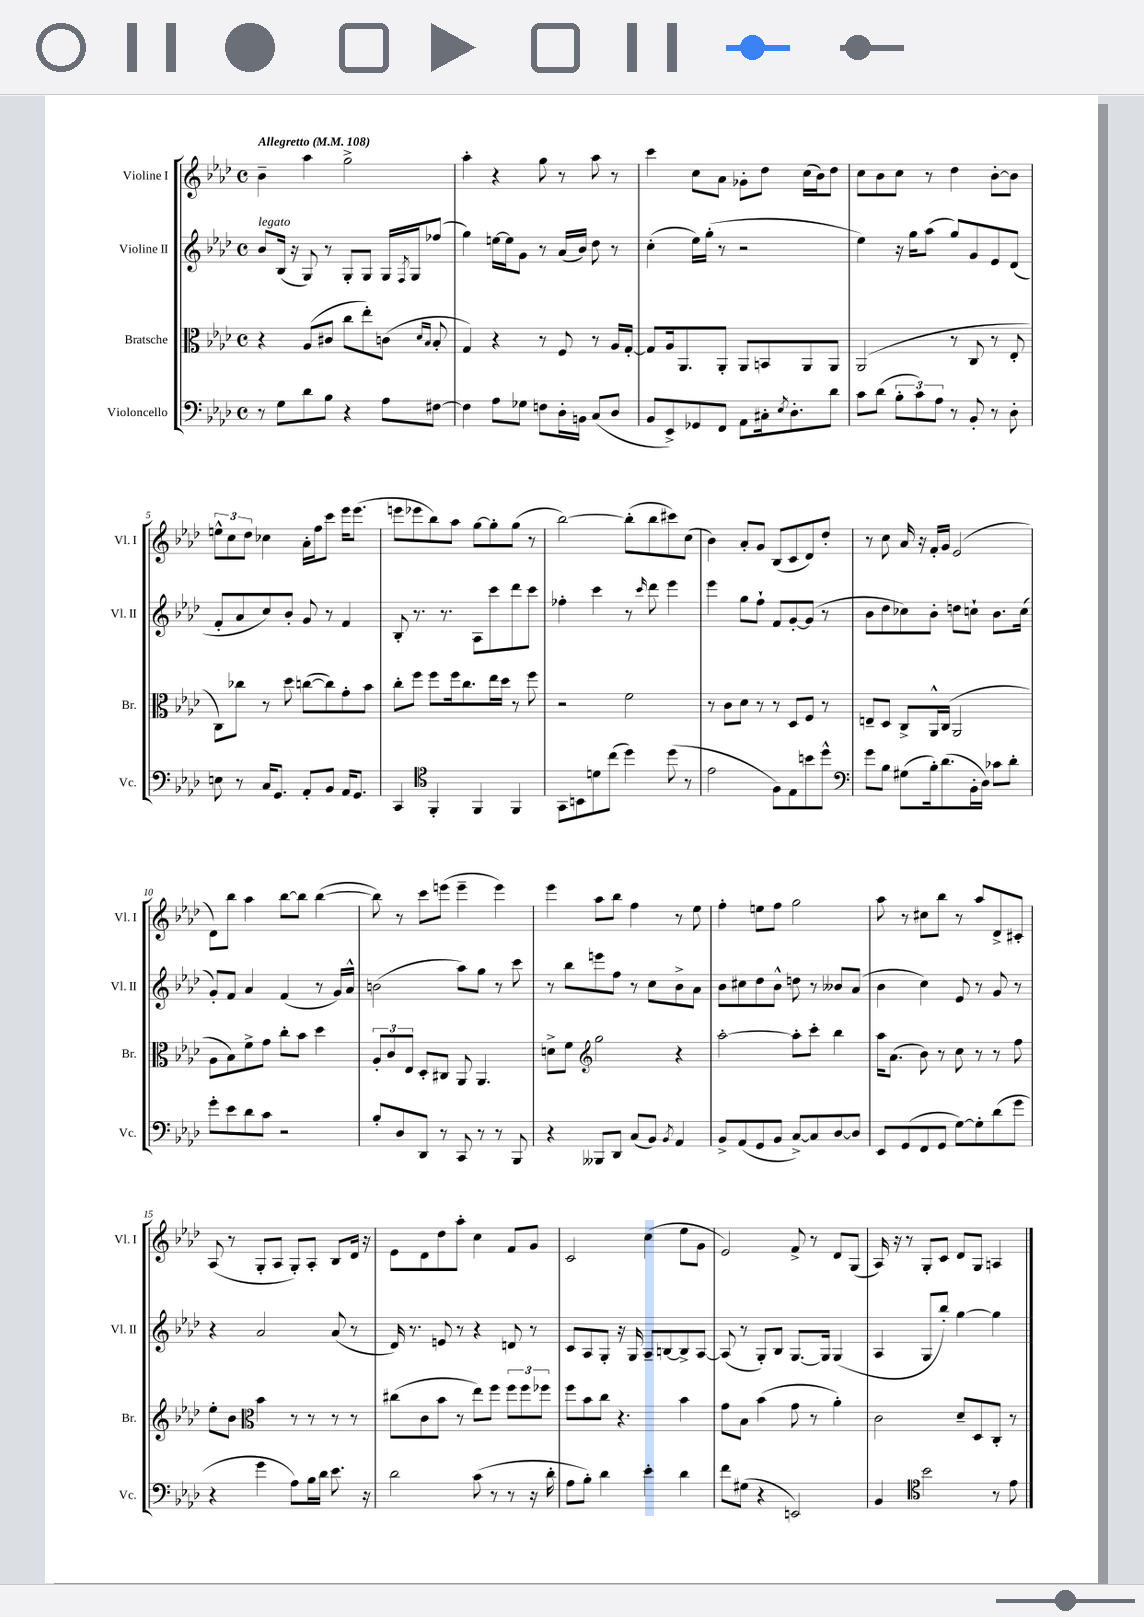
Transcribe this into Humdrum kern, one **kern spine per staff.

**kern	**kern	**kern	**kern
*part4	*part3	*part2	*part1
*staff4	*staff3	*staff2	*staff1
*I"Violoncello	*I"Bratsche	*I"Violine II	*I"Violine I
*I'Vc.	*I'Br.	*I'Vl. II	*I'Vl. I
*clefF4	*clefC3	*clefG2	*clefG2
*k[b-e-a-d-]	*k[b-e-a-d-]	*k[b-e-a-d-]	*k[b-e-a-d-]
*M4/4	*M4/4	*M4/4	*M4/4
*met(c)	*met(c)	*met(c)	*met(c)
*MM108	*MM108	*MM108	*MM108
=1	=1	=1	=1
!	!	!	!LO:TX:a:B:t=Allegretto
!	!	!LO:TX:a:i:t=legato	!
8r	4r	8b-/L	4b-~\
8G\L	.	(16B-/Jk	.
.	.	16r	.
8d-\	(8A-/L	8G/)	4aa-\
8B-\J	8c#X/J	8r	.
4r	8cc\L	8G'/L	2gg^\
.	8ee-'\)	8G/J	.
8A-\L	(8cn\J	16G/LL	.
.	.	8qF/	.
.	.	16G/J	.
.	16qqd-/LL	.	.
.	16qqB-/JJ	.	.
[8F#X\J	8B-'/	(8ff-X/J	.
=2	=2	=2	=2
4F#\]	4G/)	4gg\)	4aa-'\
8A-\L	4r	[16een\LL	4r
.	.	16ee\J]	.
8G-X\J	.	8g\J	.
8Fn\L	8r	8r	8gg\
16D-'\L	8F/	(16a-/LL	8r
16BBn\JJ	.	16b-/JJ)	.
(8C/L	8r	8dd-\	8aa-\
8D-/J	16A-/LL	8r	8r
.	[16G'/JJ	.	.
=3	=3	=3	=3
8BB-/L	8G/L]	(4cc'\	4ccc\
8EE-^/)	16A-/k	.	.
.	8.AA-/	.	.
8GG-X/	.	16ee-\LL)	8cc\L
.	.	(16gg'\JJ	.
8FF/J	8AA-'/J	8r	8a-\J
8AA-\L	8AA-/L	2r	8g-X'\L
16C#X'\k	8BBn/	.	8dd-\J
8qE-/	.	.	.
8.D-'\	.	.	.
.	8AA-/	.	(16cc\LL
.	.	.	16b-\J)
8d-\J	8AA-/J	.	8dd-\J
=4	=4	=4	=4
8c\L	(2AA-/	4ee-\)	8cc\L
(8d-\J	.	.	8b-\
12B-'\L	.	16r	8cc\J
.	.	16gg\KL	.
12c\)	.	.	.
.	.	(8aa-\J	8r
12A-\J	.	.	.
8r	8r	8gg/L)	4dd-\
8BB-'/	8C/	8g/	.
8r	8r	8e-/	[8b-'\L
8D-'\	8E-'/	(8d-/J	8b-\J]
!!LO:LB:g=z
=5	=5	=5	=5
8En\	8C\L)	8f'/L	12een^^\L
.	.	.	12cc\
8r	8cc-X\J	8a-/	.
.	.	.	12dd-\J
16C/KL	8r	8cc/)	4cc-X\
8.GG/J	.	.	.
.	8dd-\	8b-'/J	.
8AA-'/L	([8ccn\L	8g/	16a-'\LL
.	.	.	16ff\J
8BB-/J	8cc\])	8r	8ccc\J
16AA-/KL	8g'\	4f/	16eee-\KL
8.GG/J	.	.	(8.eee-\J
.	8b-\J	.	.
=6	=6	=6	=6
4CC/	8cc'\L	8B-'/	8eeen\L
.	8ff\J	8.r	8eee-X\
*clefC4	*	*	*
4FF'/	8ff\L	.	8bb-\)
.	.	8.r	.
.	16ff\k	.	8aa-\J
.	8.cc\	.	.
4FF/	.	8A-\L	[8gg\L
.	16ee-\L	8ccc\	8gg'\]
.	16dd-\JJ	.	.
4FF/	8r	8ddd-\	(8gg\J
.	8ff\	8ccc\J	8r
=7	=7	=7	=7
8GG\L	2r	4ff-X'\	[2bb-\)
8BBn\	.	.	.
8dn\	.	4ccc\	.
(8cc\J	.	.	.
4dd-\)	2f\	8r	(8bb-'\L]
.	.	16qqccc/	.
.	.	8ddd-\	8bb-\
(8dd-\	.	4eee-\	8ccc#X\)
8r	.	.	(8cc\J
=8	=8	=8	=8
2e-\	8r	4eee-\	4b-\)
.	8c\L	.	.
.	8d-\J	8gg\L	8a-'/L
.	8r	8ff`\J	8g/J
8F\L)	8r	8f/L	(8B-/L
8E-\	8D-/L	[8g'/	8c/
8bn\	8F/J	(8g/J]	8d-/)
8dd-^^\J	8r	8r	8dd-'/J
=9	=9	=9	=9
*clefF4	*	*	*
8g\L	8En~/L	8b-\L	8r
8B-\J	8D-/J	8dd-\	8cc\
(8G#X\L	8C^/L	8cc-X\)	16a-/
.	.	.	16r
16B-'\k)	16AA-^^/L	8b-'\J	16f'/LL
(8.d-\	(16C/JJ	.	16g/JJ
.	2AA-/	8ddn\L	(2e-/
16BB-'\L	.	8ccn`\J	.
16D-\JJ)	.	.	.
8c-X\L	.	8.b-\L	.
8d-'\J	.	.	.
.	.	(16cc\Jk	.
!!LO:LB:g=z
=10	=10	=10	=10
8g'\L	8A-\L	8g'/L)	8d-\L)
8e-\	8B-\)	8f/J	8bb-\J
8d-\	8f^\	4a-/	4aa-\
8c\J	8g\J	.	.
2r	8cc'\L	(4f/	[8bb-\L
.	8b-\J	.	8bb-\J]
.	4dd-\	8r	([4bb-\
.	.	16g/LL)	.
.	.	16a-^^/JJ	.
=11	=11	=11	=11
8B-'/L	12A-'/L	(2bn\	8bb-\])
.	12c/	.	.
8D-/	.	.	8r
.	12E-/J	.	.
8DD-/J	8D-'/L	.	8ccc\L
8r	8C#X/J	.	(8eeen\J
8CC/	8AA-/	8aa-\L)	4eee~\
8r	4.AA-/	8gg\J	.
8r	.	8r	4eee\)
8BBB-/	.	8ccc\	.
=12	=12	=12	=12
4r	8dn^\L	8r	4eee-\
.	8f\J	8bb-\L	.
*	*clefG2	*	*
8BBB--X/L	2gg\	8eeen\	8aa-\L
8DD-/J	.	8ff\J	8bb-\J
(8C/L	.	8r	4ff\
8BB-/J)	.	8cc\L	.
8qBB-/	.	.	.
4AA-/	4r	8b-^\	8r
.	.	8a-\J	8ee-\
=13	=13	=13	=13
8BB-^/L	[2aa-'\	8b-\L	4ff'\
(8AA-/	.	8cc#X\	.
8GG/	.	8dd-\	8een\L
8BB-/J	.	8b-^^\J	8ff\J
[8C^/L)	8aa-'\L]	8ddn\	2gg\
8C/]	8ccc'\J	8r	.
[8D-/	4bb-\	8b--X/L	.
8D-/J]	.	(8a-/J	.
=14	=14	=14	=14
8EE-/L	16aa-\KL	4b-\	8aa-\
.	(8.a-\J	.	.
(8GG/	.	.	8r
8FF/	8b-\)	4cc\)	8cc#X\L
8GG/J	8r	.	8bb-\J
[8G\L)	8cc\	8e-/	8r
8G'\]	8r	8r	8aa-/L
(8d-\	8r	8g/	8d-^/
8g\J	8ff\	8r	8c#X'/J
!!LO:LB:g=z
=15	=15	=15	=15
4r	8ee-'\L	4r	(8A-/
.	8b-\J	.	8r
*	*clefC3	*	*
4g\	4b-\	2a-/	8G'/L
.	.	.	8A-/J
8A-\L)	8r	.	8G'/L)
16B-\L	8r	.	8A-'/J
16d-\JJ	.	.	.
8.e-\	8r	(8a-/	8B-/L
.	8r	8r	16d-/Jk
16r	.	.	16r
=16	=16	=16	=16
2d-\	(8cc#X\L	16d-/)	8e-\L
.	.	8.r	.
.	8c\	.	8d-\
.	8b-\J	8en/	8dd-\
.	8r	8r	8aa-'\J
(8c\	8ee-\L)	4r	4cc\
8r	8ff\J	.	.
8r	12ff\L	8dn/	8f/L
.	12ff\	.	.
16r	.	8r	8g/J
.	12ff-X\J	.	.
16d-'\	.	.	.
=17	=17	=17	=17
8A-\L	8ff\L	8c/L	2c/
8B-'\J)	8b-\	8A-/	.
4d-\	8cc\J	8G'/J	.
.	4.r	16r	.
.	.	16G/	.
4e-'\	.	8A-~/L	(4cc\
.	.	[8Bn/	.
4d-\	4b-\	8B^/]	8ee-\L
.	.	[8A-/J	8g\J
=18	=18	=18	=18
8f\L	8g\L	(8A-/]	2e-/)
(8G#X\J	8B-\J	8r	.
4r	(4b-\	8G'/L)	.
.	.	8B-/J	.
2EEn/)	8g\	[8.G/L	8f^/
.	8r	.	8r
.	.	16G/Jk]	.
.	4a-'\)	(4G/	8d-/L
.	.	.	(8G/J
=19	=19	=19	=19
4BB-/	2c\	4A-/	16A-/)
.	.	.	16r
.	.	.	8r
*clefC4	*	*	*
2b-\	.	8G/L	8G'/L
.	.	8bb-'/J)	8c/J
.	8d-~/L	[4gg\	8d-/L
.	8D-/	.	8G/J
8r	8C'/J	4gg\]	4An/
8e-\	8r	.	.
==	==	==	==
*-	*-	*-	*-
